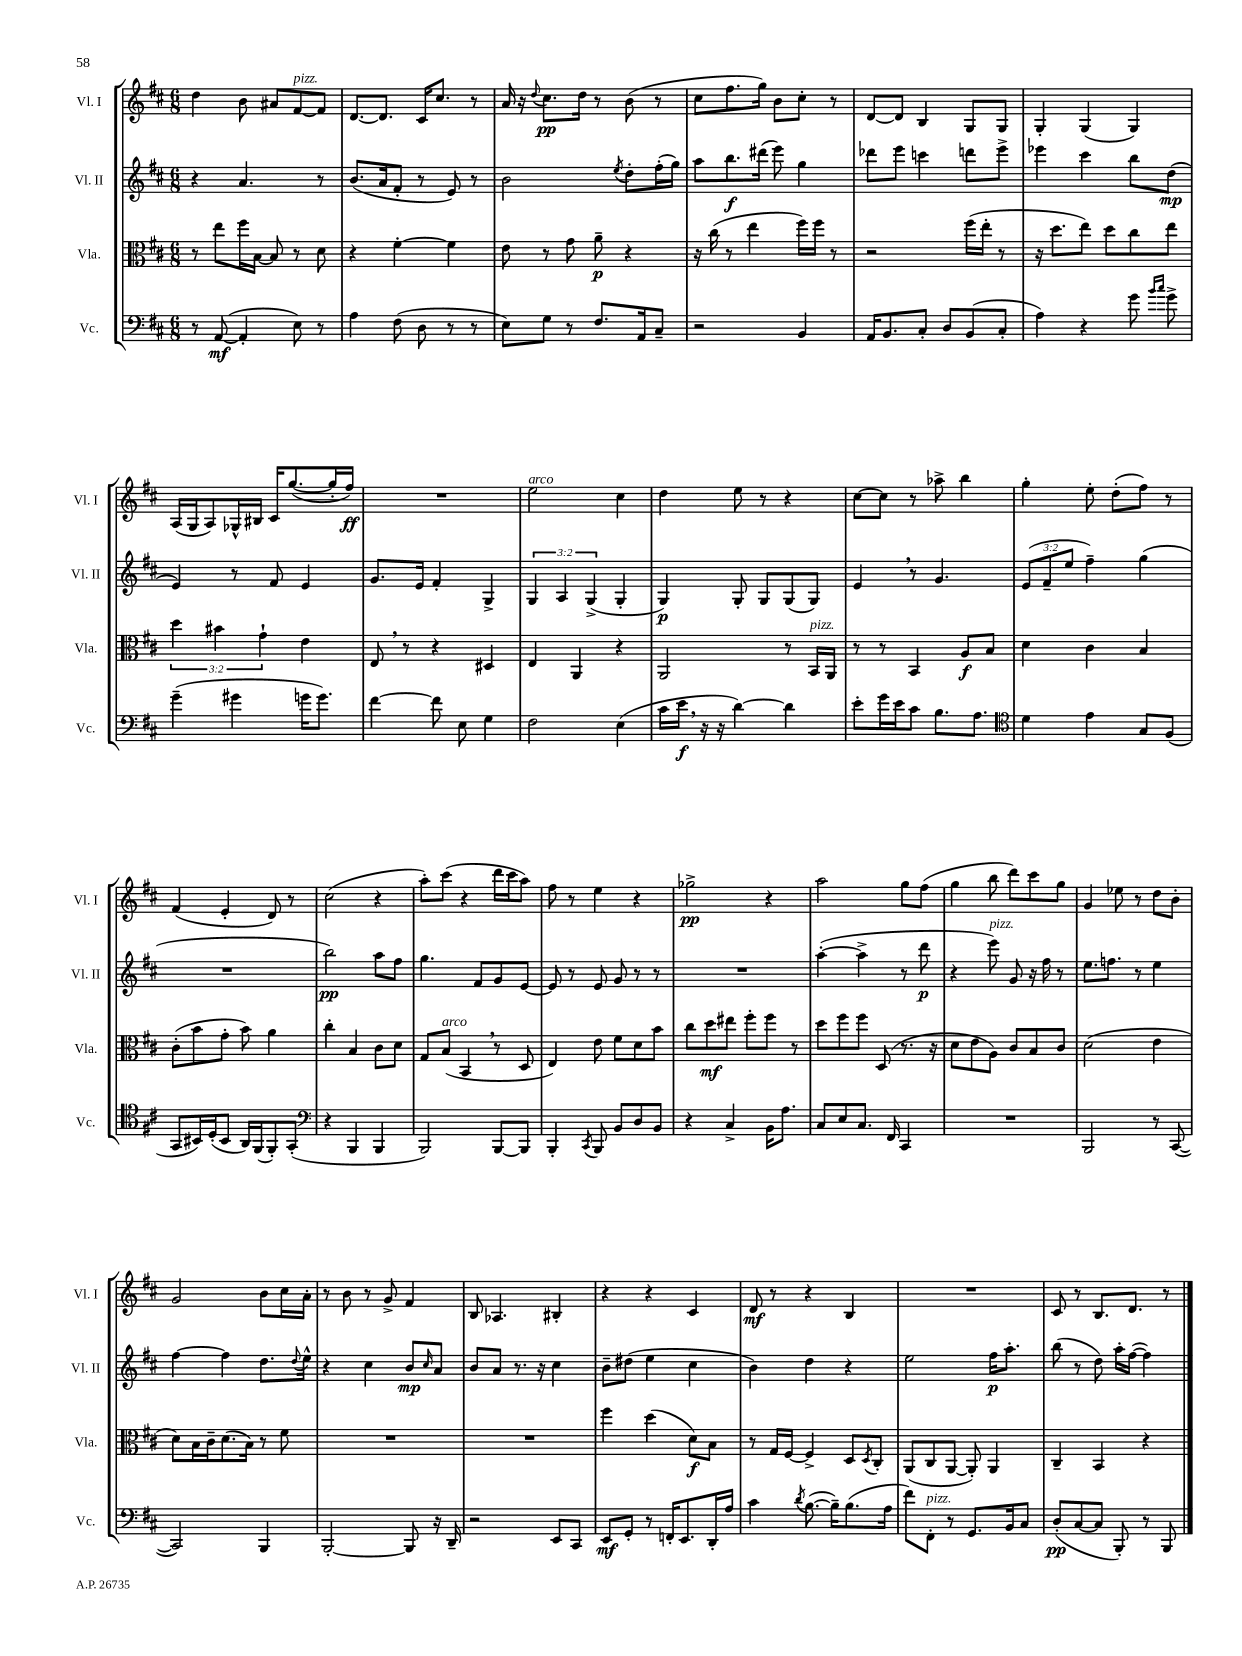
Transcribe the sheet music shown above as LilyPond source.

<<
\new StaffGroup <<
\new Staff = "s0" \with { instrumentName = "Vl. I" shortInstrumentName = "Vl. I" } {
    \clef treble \key d \major \numericTimeSignature \time 6/8
    d''4 b'8 ais'8 fis'8~^\markup { \italic "pizz." } fis'8 |
    d'8.~ d'8. cis'16 cis''8. r8 |
    a'16 r16 \appoggiatura { d''8 } cis''8.\pp d''16 r8 b'8( r8 |
    cis''8 fis''8. g''16) b'8 cis''8-. r8 |
    d'8~ d'8 b4 g8 g8 |
    g4-. g4( g4) |
    a16( g16 a8) ges16-^ bis16 cis'16 g''8.~( g''16-. fis''16\ff) |
    R2. |
    e''2^\markup { \italic "arco" } cis''4 |
    d''4 e''8 r8 r4 |
    cis''8~ cis''8 r8 aes''8-> b''4 |
    g''4-. e''8-. d''8-.( fis''8) r8 |
    fis'4( e'4-. d'8) r8 |
    cis''2( r4 |
    a''8-.) cis'''8( r4 d'''16 cis'''16 a''8) |
    fis''8 r8 e''4 r4 |
    ges''2->\pp r4 |
    a''2 g''8 fis''8( |
    g''4 b''8 d'''8) cis'''8 g''8 |
    g'4 ees''8 r8 d''8 b'8-. |
    g'2 b'8 cis''16 a'16-. |
    r8 b'8 r8 g'8-> fis'4 |
    b8 aes4. bis4-. |
    r4 r4 cis'4 |
    d'8\mf r8 r4 b4 |
    R2. |
    cis'8 r8 b8. d'8. r8 \bar "|." |
}
\new Staff = "s1" \with { instrumentName = "Vl. II" shortInstrumentName = "Vl. II" } {
    \clef treble \key d \major \numericTimeSignature \time 6/8 \override Staff.TupletNumber.text = #tuplet-number::calc-fraction-text
    r4 a'4. r8 |
    b'8.( a'16 fis'8-. r8 e'8) r8 |
    b'2 \acciaccatura { e''8 } d''8-. fis''16-.( g''16) |
    a''8 b''8.\f dis'''16( e'''8) g''4 |
    des'''8 e'''8 c'''4 d'''8 e'''8-> |
    ees'''4 cis'''4 b''8 d''8\mp( |
    e'4) r8 fis'8 e'4 |
    g'8. e'16 fis'4-. g4-> |
    \tuplet 3/2 { g4 a4 g4->( } g4-. |
    g4\p) g8-. g8 g8( g8) |
    e'4 \breathe r8 g'4. |
    \tuplet 3/2 { e'8( fis'8-- e''8 } fis''4--) g''4( |
    R2. |
    b''2\pp) a''8 fis''8 |
    g''4. fis'8 g'8 e'8~ |
    e'8 r8 e'8 g'8 r8 r8 |
    R2. |
    a''4~-.( a''4-> r8 d'''8\p |
    r4 e'''8^\markup { \italic "pizz." }) g'8 r16 fis''16 r8 |
    e''8. f''8. r8 e''4 |
    fis''4~ fis''4 d''8. \appoggiatura { d''8 } e''16-^ |
    r4 cis''4 b'8\mp \grace { cis''16 } a'8 |
    b'8 a'8 r8. r16 cis''4 |
    b'8-- dis''8( e''4 cis''4 |
    b'4) d''4 r4 |
    e''2 fis''16\p a''8.-. |
    b''8( r8 d''8) a''16-. fis''16~( fis''4) \bar "|." |
}
\new Staff = "s2" \with { instrumentName = "Vla." shortInstrumentName = "Vla." } {
    \clef alto \key d \major \numericTimeSignature \time 6/8 \override Staff.TupletNumber.text = #tuplet-number::calc-fraction-text
    r8 e''8 fis''16 b16~ b8 r8 d'8 |
    r4 fis'4~-. fis'4 |
    e'8 r8 g'8 a'8--\p r4 |
    r16 cis''16( r8 e''4 fis''16) fis''16 r8 |
    r2 fis''16( e''16-. r8 |
    r16 d''8. e''8) d''8 cis''8 e''8 |
    \tuplet 3/2 { d''4 bis'4 g'4-! } e'4 |
    e8 \breathe r8 r4 dis4 |
    e4 a,4 r4 |
    a,2 r8 b,16^\markup { \italic "pizz." } a,16 |
    r8 r8 b,4 a8\f b8 |
    d'4 cis'4 b4 |
    cis'8-.( b'8 g'8-. b'8) a'4 |
    cis''4-. b4 cis'8 d'8 |
    g8 b8^\markup { \italic "arco" }( b,4 \breathe r8 d8 |
    e4) e'8 fis'8 d'8 b'8 |
    cis''8 d''8\mf eis''8 fis''8-. fis''8 r8 |
    d''8 fis''8 fis''8 d8( r8. r16 |
    d'8 e'8 a8) cis'8 b8 cis'8 |
    d'2( e'4 |
    d'8) b16 cis'16-- d'8.( b16) r8 fis'8 |
    R2. |
    R2. |
    fis''4 d''4( d'8\f) b8 |
    r8 g16 fis16~ fis4-> d8 \acciaccatura { d8 } cis8-. |
    a,8( cis8 a,8~ a,8-.) a,4 |
    cis4-- b,4 r4 \bar "|." |
}
\new Staff = "s3" \with { instrumentName = "Vc." shortInstrumentName = "Vc." } {
    \clef bass \key d \major \numericTimeSignature \time 6/8
    r8 a,8~\mf( a,4-. e8) r8 |
    a4 fis8( d8 r8 r8 |
    e8) g8 r8 fis8. a,16 cis8-- |
    r2 b,4 |
    a,16 b,8. cis8-. d8 b,8( cis8-. |
    a4) r4 g'8 \grace { b'16 cis''16 } g'8-> |
    g'4--( gis'4 g'16 g'8.) |
    fis'4~ fis'8 e8 g4 |
    fis2 e4( |
    cis'16 e'16\f \breathe r16 r16 d'4~) d'4 |
    e'8-. g'16 e'16 cis'8 b8. a8. |
    \clef tenor d'4 e'4 g8 fis8( |
    g,8 bis,16) d16-.( bis,8 a,16) fis,16( fis,8-.) g,8-.( |
    \clef bass r4 b,,4 b,,4 |
    b,,2) b,,8~ b,,8 |
    b,,4-. \acciaccatura { cis,8 } b,,8 b,8 d8 b,8 |
    r4 cis4-> b,16 a8. |
    cis8 e8 cis8. fis,16 cis,4 |
    R2. |
    b,,2 r8 cis,8~( |
    cis,2) b,,4 |
    b,,2~-. b,,8 r16 d,16-- |
    r2 e,8 cis,8 |
    e,8\mf g,8-. r8 f,16-. e,8. d,16-. a16 |
    cis'4 \acciaccatura { d'8 } b8.~( b16--) b8.( a16 |
    fis'8) fis,8-.^\markup { \italic "pizz." } r8 g,8. b,16 cis8 |
    d8-.\pp( cis8~ cis8 b,,8-.) r8 b,,8 \bar "|." |
}
>>
>>
\layout { \context { \Score \remove "Bar_number_engraver" } }
